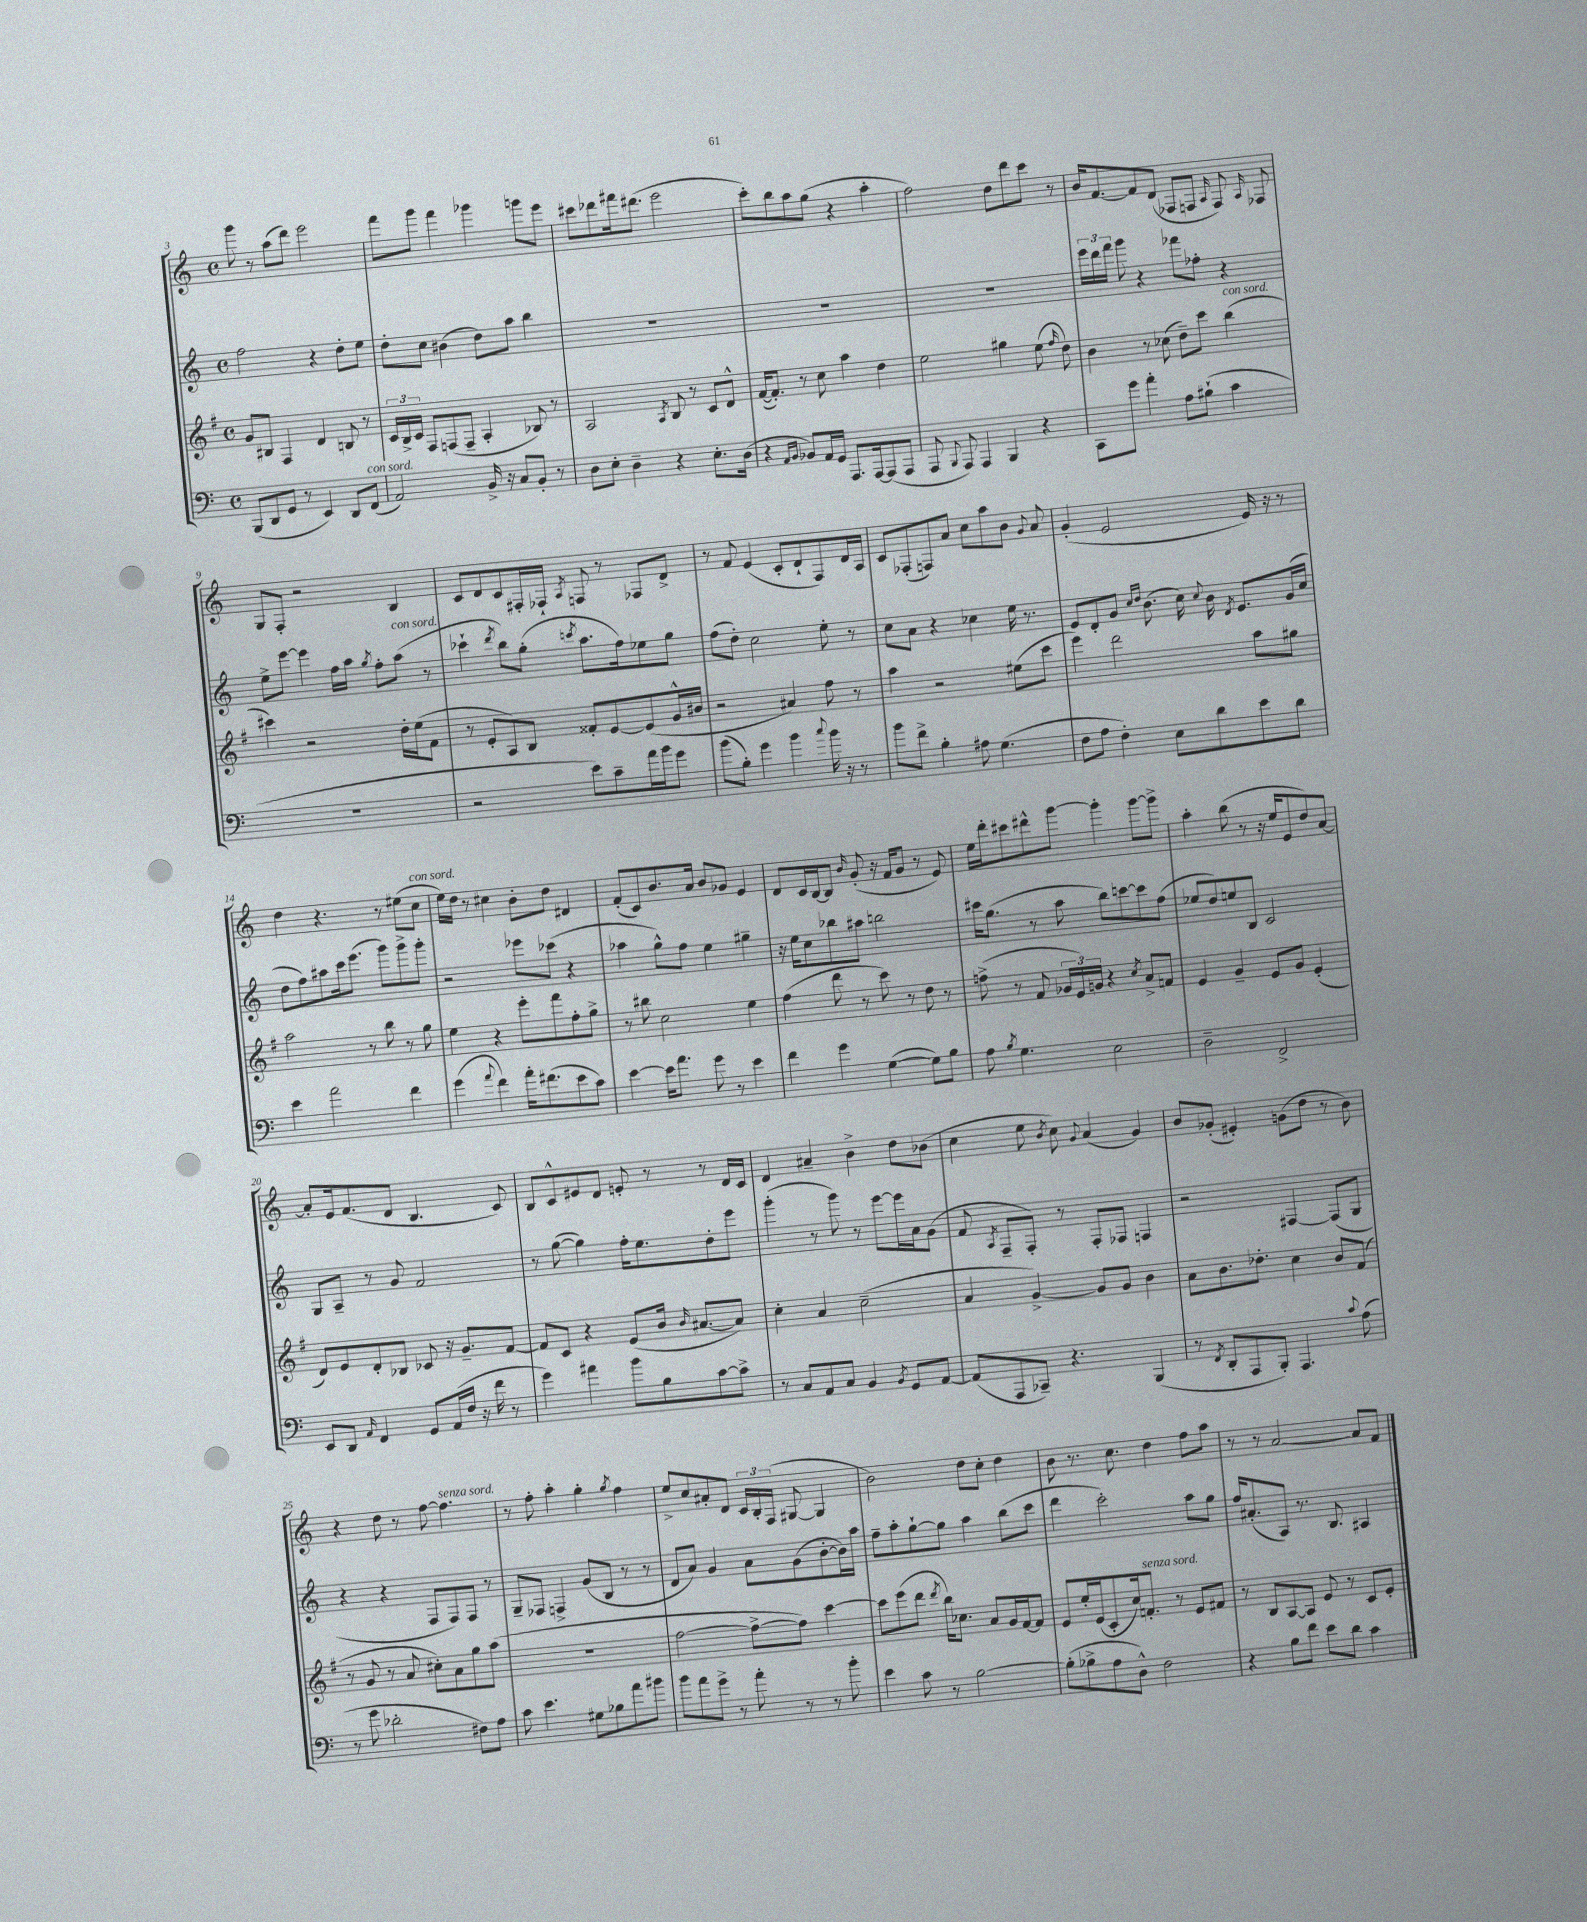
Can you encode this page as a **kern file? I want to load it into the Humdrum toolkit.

**kern	**kern	**kern	**kern
*part4	*part3	*part2	*part1
*staff4	*staff3	*staff2	*staff1
*clefF4	*clefG2	*clefG2	*clefG2
*k[]	*k[f#]	*k[]	*k[]
*M4/4	*M4/4	*M4/4	*M4/4
*met(c)	*met(c)	*met(c)	*met(c)
=3	=3	=3	=3
(8BBB/L	8g/L	2ff\	8ggg\
8DD/	8B#X/J	.	8r
8GG/J	4F#/	.	(8aa\L
8r	.	.	8ddd\J)
4EE/)	4d/	4r	2eee\
8DD/L	8Bn/	8dd'\L	.
!LO:TX:a:i:t=con sord.	!	!	!
(8FF/J	8r	8ee\J	.
=4	=4	=4	=4
2AA/)	24c/LL	8dd'\L	8fff\L
.	24B^/	.	.
.	24c/JJ	.	.
.	8F#/L	8cc\J	8ggg\J
.	(8Fn/	(4b#X\	4fff\
.	8F~/J	.	.
16BB^/	4A'/	8dd\L)	4ggg-X\
16r	.	.	.
8C/L	.	8aa\J	.
8BB'/J	8B-X/)	4bb\	8gggn\L
8r	8r	.	8eee\J
=5	=5	=5	=5
8D\L	2A/	1r	8ccc#X\L
8E'\J	.	.	8ddd-X\
4D~\	.	.	16fff#X\k
.	.	.	(8.ddd#X\J
.	8qA/	.	.
4r	8B/	.	2eee\
.	8r	.	.
8.E'\L	8c/L	.	.
.	8d^^/J	.	.
(16D\Jk	.	.	.
=6	=6	=6	=6
4r	([16f#/KL	1r	8ccc'\L)
.	8.f#'/J])	.	.
.	.	.	8bb\
16qqAA/LL	.	.	.
16qqBB/JJ	.	.	.
8BB-X/L)	8r	.	8aa\
16AA/L	8cc\	.	(8gg\J
16GG/JJ	.	.	.
8.AAA/L	4aa\	.	4r
[16AAA/k	.	.	.
(8AAA/]	4dd\	.	4aa'\
8AAA/J	.	.	.
=7	=7	=7	=7
8AAA/	2ee\	1r	2ff\)
8qqBBB/	.	.	.
8AAA/)	.	.	.
4AAA/	.	.	.
4BBB/	4gg#X\	.	8dd\L
.	.	.	8ddd\
4r	(8ee\	.	8ccc\J
.	16qqff#/	.	.
.	8dd\)	.	8r
=8	=8	=8	=8
8CC\L	4b\	24eee\LL	16b/KL
.	.	24ddd\	.
.	.	.	[8.f/
.	.	24fff\JJ	.
8g\J	.	8ggg\	.
4a'\	8r	4r	8f/]
.	(8cc-X\	.	(8d/J
8A\L	8dd~\L)	8fff-X\L	8F-X/L
(8B#X`\J	8ccc\J	8ff-X'\J	8Fn/J
.	.	.	16qqA/
!	!LO:TX:a:i:t=con sord.	!	!
4c\	(4bb\	4r	8F/)
.	.	.	16qqA/
.	.	.	8F-X/
!!LO:LB:g=z
=9	=9	=9	=9
1r	4ccc#X\)	8ee^\L	8G/L
.	.	[8eee\J	8F'/J
.	2r	4eee\]	2r
.	.	16ff\LL	.
.	.	16aa\JJ	.
.	.	8qgg/	.
.	.	8ff'\L	.
!	!	!LO:TX:a:i:t=con sord.	!
.	16dd'\LL	(8aa\J	4B/
.	(16ee\J	.	.
.	8f#\J	8r	.
=10	=10	=10	=10
2r	8r	4ccc-X`\	8c/L
.	8e'/L	.	8d/
.	.	8qddd/	.
.	8A/)	8bb\L)	8c/
.	8B/J	(8gg'\J	16F#X'/L
.	.	.	16F-X`/JJ
.	.	8qcccn/	8qA/
8e\L)	8f##X'/L	8.aa\L	8Fn/
8c~\	[8e/	.	8r
.	.	16ff\k)	.
16a\L	(8e/]	8ee-X\	8F-X/L
16b\J	.	.	.
8g\J	16g^^/L	8gg\J	8d^/J
.	16b#X/JJ	.	.
=11	=11	=11	=11
(8b\L	2r	(8ff\L	8r
8B'\J)	.	8dd'\J)	8f/
4g\	.	2cc\	(4e/
4b\	4a#X/)	.	8c'/L
.	.	.	8d`/
8qqcc/	.	.	.
16b\	8ff#\	8ee'\	8F/)
16r	.	.	.
8r	8r	8r	16d/L
.	.	.	16A/JJ
=12	=12	=12	=12
8b\L	4aa\	8cc\L	8c/L
8f^\J	.	8a\J	(8F-X'/
4B'\	2r	4r	8Fn/)
.	.	.	8a/J
8A#X\	.	4cc-X\	8cc\L
(4.G\	.	.	8aa\
.	(8ee#X\L	16ee\	8b\J
.	.	8.r	.
.	.	.	8qqg/
.	8ccc\J	.	8a/
=13	=13	=13	=13
8F\L	4eee\)	8e/L	(4g'/
8A\J	.	8d'/	.
4F'\)	2ddd\	8g/J	2e/
.	.	16qqcc/LL	.
.	.	16qqdd/JJ	.
.	.	(8.b\	.
8E\L	.	.	.
.	.	16cc\)	.
.	.	8qqcc/	.
8d\	.	16b\	.
.	.	8qd/	.
.	.	8.e/L	.
8e\	8aa\L	.	16e/)
.	.	.	16r
8d\J	8gg#X\J	(16g/L	8r
.	.	16cc/JJ	.
!!LO:LB:g=z
=14	=14	=14	=14
4e\	2aa\	8dd\L	4dd\
.	.	8ff\)	.
2a\	.	8aa#X\	4.r
.	.	16ccc\k	.
.	.	(8.eee\J	.
.	8r	.	.
.	8bb\	8ggg\L)	8r
4f\	8r	8ggg^\	(8ee#X\L
!	!	!	!LO:TX:a:i:t=con sord.
.	8gg\	8ggg'\J	8cc\J
=15	=15	=15	=15
(4g\	4ee\	2r	16ee\LL)
.	.	.	16dd\JJ
.	.	.	8r
8qqa/	.	.	.
4f\)	4r	.	4cc#X\
16a'\KL	8eee'\L	8eee-X\L	8b'\L
(8.f#X\	.	.	.
.	8fff#\	(8ccc-X\J	8dd\J
8e\	8ff#'\	4r	4d#X/
8c\J)	8gg^\J	.	.
=16	=16	=16	=16
[4e\	8r	4aa-X\	(8f'/L
.	8bb#X\	.	8c/)
16e\KL]	2cc\	8gg^^\L)	8.b/
8.a\J	.	.	.
.	.	8ff\J	.
.	.	.	16a/Jk
8g\	.	4ee\	8b/L
8r	.	.	8g-X/J
4e\	4ee\	4gg#X~\	4e/
=17	=17	=17	=17
4f\	(4ff#\	16r	8d/L
.	.	16ee\KL	.
.	.	8cc\	16c/L
.	.	.	[16B/J
4g\	8ddd\	8bb-X\	8B/J]
.	.	.	16qqb/
.	8r	8aa#X\J	(8g'/
([4G\	8ccc\)	2bbn\	16r
.	.	.	16f/KL
.	8r	.	8g/J
8G\L])	8dd\	.	8r
8B\J	8r	.	8e/)
=18	=18	=18	=18
8A\	(8ffn^\	16ccc#X\KL	16ee\LL
.	.	(8.gg\J	16ddd'\J
8qB/	.	.	.
4.G\	8r	.	8ccc#X\
.	8f#/	8r	8ddd#X^^\
.	24g-X/LL	8aa\	[8ggg\J
.	24e/)	.	.
.	24gn/JJ	.	.
2E\	4r	8bb\L)	4ggg'\]
.	.	[8cccn\	.
.	8qcc/	.	.
.	8a^/L	8ccc\]	[8ggg\L
.	8fn/J	(8ff\J	8ggg^\J]
=19	=19	=19	=19
2D~\	4e/	8ee-X/L	4aa'\
.	.	8dd/)	.
.	4g~/	8een/	(8bb\
.	.	8B/J	8r
2FF^/	8e/L	2c/	16r
.	.	.	16ee/KL
.	8g/J	.	8e/
.	(4e'/	.	8dd/)
.	.	.	[8a/J
!!LO:LB:g=z
=20	=20	=20	=20
8EE/L	8d/L)	8G/L	8a'/L]
8DD/J	8e/	8A~/J	16e/k
.	.	.	(8.f/
16qqAA/	.	.	.
4FF/	8d'/	8r	.
.	8B-X/J	8g/	8d/J
8GG/L	8c-X/	2f/	4.B/
(16AA/L	16r	.	.
16F/JJ	8.g~/L	.	.
16r	.	.	.
16f\	.	.	.
8r	[8f#/J	.	8c/)
=21	=21	=21	=21
4g\)	8f#/L]	8r	8B/L
.	8c/J	([8gg\	8c^^/
4a#X\	4r	4gg\])	8e#X/
.	.	.	8d/J
8b\L	(8e/L	16ff'\KL	8en'/
.	.	8.ee\	.
8B\	16b/Jk	.	8r
.	16qqb/	.	.
.	[8.a#X/L	.	.
[8c\	.	8dd'\	8r
8c^\J]	8a#/J])	8eee\J	16d/LL
.	.	.	16c/JJ
=22	=22	=22	=22
8r	4cc'\	(4ggg'\	4d/
8C/L	.	.	.
8AA/	4a/	8r	4a#X~/
8C/J	.	8ggg\)	.
4BB/	(2cc~\	8r	4b^\
.	.	[8eee\L	.
8qBB/	.	.	.
8GG/L	.	16eee\L]	8dd\L
.	.	16a\J	.
[8AA/J	.	(8g\J	(8b-X\J
=23	=23	=23	=23
(8AA/L]	4a/	8f/	4cc\
.	.	8qA/	.
8AAA/	.	8F~/L	.
8CC-X~/J)	[4g^/)	8F'/J)	8ee\
.	.	.	8qb/
4.r	.	8r	8cc\)
.	.	.	8qqg/
.	8g/L]	8F'/L	(4a/
.	8g/J	8F-X/J	.
(4BBB/	4b\	4Fn/	4g/)
=24	=24	=24	=24
8r	8a\L	2r	8b/L
8qFF/	.	.	.
8DD'/L	8.b\	.	(8g-X'/J
8AAA/	.	.	4e#X'/)
.	8.dd-X'\J	.	.
8BBB'/J)	.	.	.
4.AAA/	4cc\	[4F#X/	(8gn\L
.	.	.	8dd\J
.	8b/L	(8F#/L]	8r
8qqc/	.	.	.
(8A\	(8f#/J	8G/J	8b\)
!!LO:LB:g=z
=25	=25	=25	=25
8r	8r	4r	4r
8g\	8g/	.	.
2d-X'\	8r	4r	8dd\
.	8a/	.	8r
.	8cc#X'\L)	8F/L	[8ff\
!	!	!	!LO:TX:a:i:t=senza sord.
.	8a\	8F/)	4.ff\]
8F#X\L)	8gg\	8F/J	.
8A\J	(8aa\J	8r	.
=26	=26	=26	=26
8c\	1r	8G~/L	8r
4.e\	.	8F-X/J	8ff'\
.	.	4Fn^/	4aa'\
8G#X\L	.	(8g/L	4gg'\
8B-X\	.	8B/J	.
.	.	.	8qgg/
8a\	.	8r	4ff\
8b#X\J	.	8r	.
=27	=27	=27	=27
8b\L	[2ff#\	8d/L	8ee^/L
8a\	.	8a/J)	8cc/
8g^\J	.	4g/	8a#X'/
8r	.	.	8d/J
8a'\	8ff#^\L_	8a\L	24c/LL
.	.	.	24B'/
.	.	.	(24F/JJ
8r	8ff#\J])	(8g\	[8G#X/
8r	[4ccc\	[8b'\	4G#/]
8b'\	.	16b\L])	.
.	.	16aa\JJ	.
=28	=28	=28	=28
4e\	8ccc\L]	8ff~\L	2b\)
.	(8eee\	8aa'\	.
8c\	8ddd\J	[8gg`\	.
.	8qddd/	.	.
8r	16bb\KL)	8gg\J]	.
.	8.cc-X\J	.	.
[2B\	.	4aa\	8dd\L
.	8a/L	.	8cc'\J
.	16g/L	(8bb\L	4dd\
.	[16f#/J	.	.
.	8f#/J]	8ccc\J	.
=29	=29	=29	=29
(8B'\L]	8e/L	4ddd\	8b\
8B-X^\	16ee'/L	.	8.r
.	(16e/J	.	.
8A\	8c'/	2ccc'\)	.
.	.	.	8.cc\
8D^^\J)	16cc/k)	.	.
!	!LO:TX:a:i:t=senza sord.	!	!
.	8.fn'/J	.	.
2F\	.	.	4dd\
.	8r	.	.
.	8e/L	8aa\L	8ff\L
.	8f#X/J	8gg\J	8aa\J
=30	=30	=30	=30
4r	8r	16ff/KL	8r
.	.	(8.a#X'/	.
.	8B/L	.	8r
8B\L	[8A/	8A/J)	[2a/
8f\J	8A/J]	8.r	.
8e\L	8e/	.	.
.	.	8.B/	.
8d\J	8r	.	.
4c\	8c/L	4A#X/	8a/L]
.	8e'/J	.	8f/J
==	==	==	==
*-	*-	*-	*-
